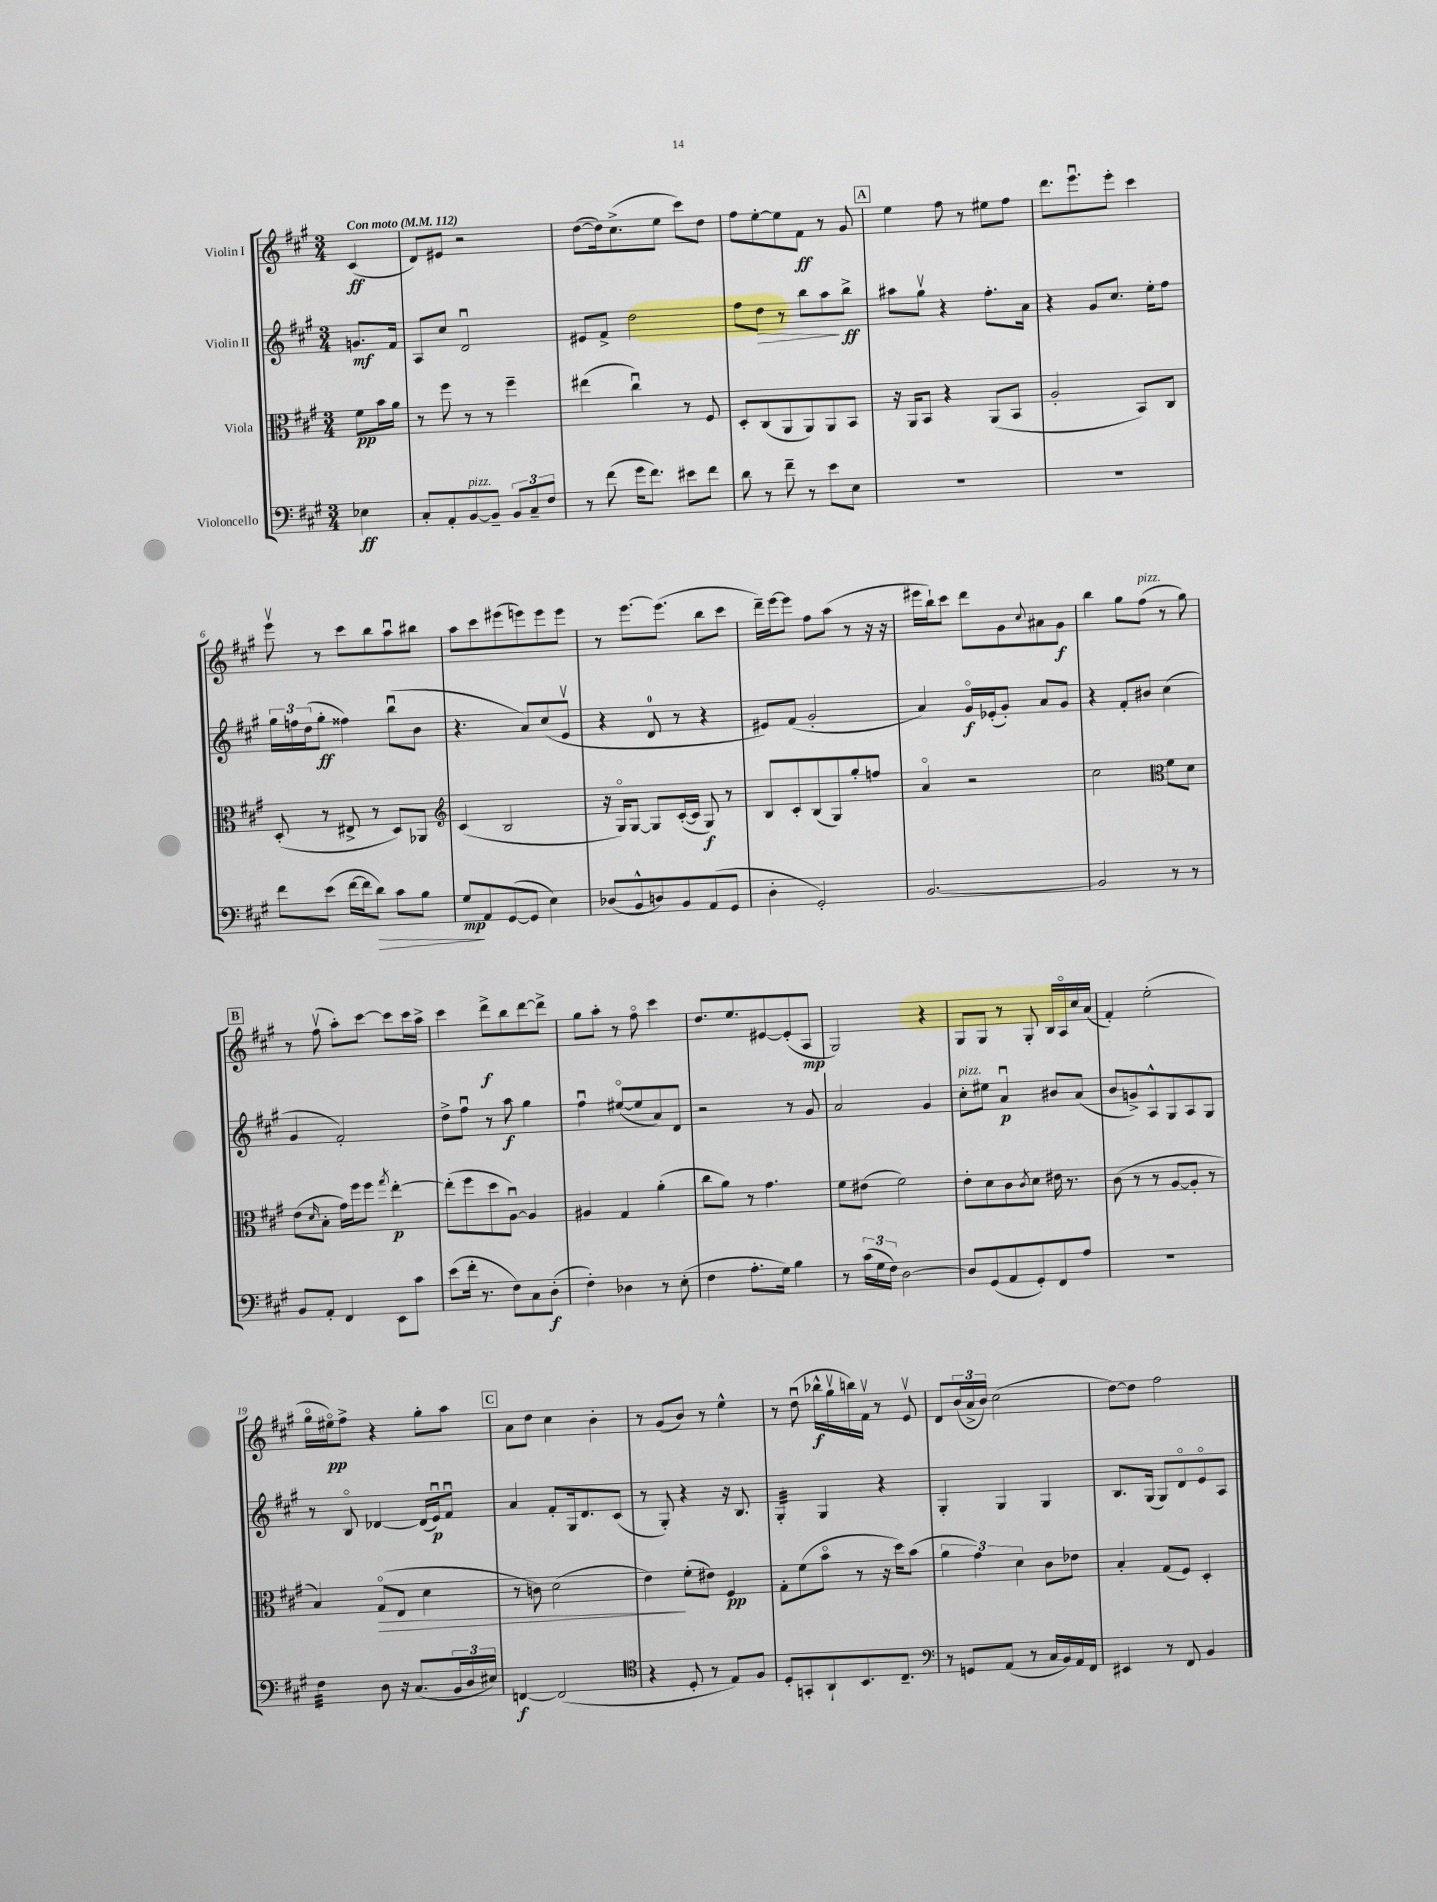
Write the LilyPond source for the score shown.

<<
\new StaffGroup <<
\new Staff = "s0" \with { instrumentName = "Violin I" } {
    \clef treble \key a \major \numericTimeSignature \time 3/4 \partial 4 \tempo "Con moto" 4 = 112
    cis'4\ff( |
    d'8) eis'8 r2 |
    d''8~( d''16) cis''8.->( e''8 cis'''8) d''8 |
    fis''8 e''8~-. e''8 fis'8\ff r8 gis'8 |
    \mark \markup { \box "A" } e''4 fis''8 r8 eis''8 fis''8 |
    d'''8. e'''8.\downbow e'''8-. cis'''4 |
    e'''8\upbow r8 cis'''8 b''8 a''8\downbow bis''8 |
    a''8 cis'''8 eis'''8( e'''8) e'''8 e'''8 |
    r8 e'''8.~ e'''8.( b''8 cis'''8 |
    d'''16--) e'''16~ e'''8 fis''8 a''8( r8 r16 r16 |
    eis'''16 b''16-!) cis'''8 d'''8 gis'8 \appoggiatura { cis''8 } ais'8 gis'8\f |
    b''4 gis''8 fis''8^\markup { \italic "pizz." }( r8 gis''8) |
    \mark \markup { \box "B" } r8 fis''8\upbow( a''8-.) cis'''8~ cis'''8 cis'''16 a''16-> |
    cis'''4 d'''8->\f b''8 d'''8~ d'''8-> |
    gis''8 a''8-. r8 fis''8\flageolet cis'''4 |
    d''8. e''8. eis'8~ eis'8-.( a8\mp |
    gis2) r4 |
    gis8 gis8 r8 gis8-. b16 a16\flageolet cis''16 a'16( |
    fis'4-.) e''2-.( |
    gis''16\flageolet eis''16\flageolet\pp) fis''8-> r4 gis''8-. a''8 |
    \mark \markup { \box "C" } a'8 d''8 cis''4 b'4-. |
    r8 gis'8( b'8) r8 e''4-^ |
    r8 d''8\downbow( bes''16-^\f gis''16\upbow b''16) fis'16\upbow r8 e'8\upbow |
    d'8 \tuplet 3/2 { b'16( a'16-> b'16) } cis''2( |
    d''8~) d''8 fis''2 \bar "|." |
}
\new Staff = "s1" \with { instrumentName = "Violin II" } {
    \clef treble \key a \major \numericTimeSignature \time 3/4 \partial 4
    g'8.\mf fis'16 |
    a8 cis''8 d'2\downbow |
    eis'8 fis'8-> d''2 |
    fis''8 d''8\> r8 b''8 a''8\! b''8->\ff |
    \mark \markup { \box "A" } ais''8 gis''8\upbow r4 fis''8.-. a'16 |
    r4 gis'8 cis''8. e''16-. fis''8 |
    \tuplet 3/2 { gis''16 f''16 d''16( } gis''8-.\ff fisis''4) b''8\downbow( b'8 |
    r4. a'8) cis''8( e'8\upbow |
    r4 d'8-0 r8 r4 |
    eis'8) fis'8( gis'2-. |
    a'4) gis'16\flageolet\f ees'16-.( gis'8-.) a'8 gis'8 |
    r4 fis'8-. bis'8 cis''4( |
    \mark \markup { \box "B" } gis'4 fis'2-.) |
    d''8-> fis''8\downbow r8 a''8\f gis''4 |
    fis''4\downbow eis''8~\flageolet( eis''8 a'8) d'8 |
    r2 r8 gis'8 |
    a'2 gis'4 |
    cis''8-.^\markup { \italic "pizz." } eis''8 a'4\downbow\p bis'8 a'8( |
    b'8 g'8->) a8-^ gis8 a8 gis8 |
    r8 b8\flageolet des'4~ des'16( e'16\downbow\p) fis'8\downbow |
    \mark \markup { \box "C" } a'4 fis'8-. gis16 d'8. cis'8( |
    r8 gis8-.) r4 r16 b8. |
    gis4:32-. gis4 r4 |
    gis4-. gis4 gis4 |
    b8. gis16( gis8) d'8\flageolet e'8\flageolet a8 \bar "|." |
}
\new Staff = "s2" \with { instrumentName = "Viola" } {
    \clef alto \key a \major \numericTimeSignature \time 3/4 \partial 4
    fis'8\pp b'16 a'16 |
    r8 fis''8 r8 r8 fis''4-- |
    eis''4( cis''4\downbow) r8 fis8 |
    d8-. cis8( a,8 a,8) a,8 b,8 |
    \mark \markup { \box "A" } r16 a,16 b,8 r4 a,8( b,8 |
    a2-. b,8) cis8 |
    d8-.( r8 eis8-> r8 d8) aes,8 |
    \clef treble cis'4( b2 |
    r16 gis16\flageolet) gis8~ gis8 cis'16~-.( cis'16 gis8\f) r8 |
    b8 cis'8-. b8( gis8) gis''8-. f''8 |
    a'4\flageolet r2 |
    cis''2 \clef alto fis'8 d'8 |
    \mark \markup { \box "B" } e'8( \grace { d'16 } b8-. gis'16) fis''16 fis''8 \acciaccatura { gis''8 } e''4~-.\p |
    e''8-.( fis''8 d''8 a8~\downbow) a4 |
    ais4 gis4 a'4-.( |
    cis''8 a'8) r8 gis'4. |
    fis'8 eis'8( fis'2) |
    e'8-. d'8 cis'8 \acciaccatura { cis'8 } d'8 eis'16 r8. |
    cis'8( r8 r8 a8~ a8-. r8 |
    b4) gis8\flageolet\>( e8 d'4 |
    \mark \markup { \box "C" } r8 c'8) d'2( |
    e'4\!) fis'8-.( eis'8) fis4\pp |
    gis8-. fis'8( b'8\flageolet r8 r16 d''16) b'8( |
    \tuplet 3/2 { a'4 gis'4) d'4 } cis'8 ees'8 |
    b4-. gis8( fis8) d4-. \bar "|." |
}
\new Staff = "s3" \with { instrumentName = "Violoncello" } {
    \clef bass \key a \major \numericTimeSignature \time 3/4 \partial 4
    ees4\ff |
    cis8-. a,8-. b,8~^\markup { \italic "pizz." } b,8-- \tuplet 3/2 { b,8 cis8-- fis8 } |
    r8 fis'8( gis'16 fis'8.) eis'8 fis'8 |
    d'8 r8 fis'8-- r8 e'8 e8 |
    \mark \markup { \box "A" } R2. |
    R2. |
    fis'8 e'8( fis'16~ fis'16 d'8\>) cis'8 b8 |
    gis8\mp\! a,8 gis,8~( gis,8 e4) |
    des8( b,8-^ d8) b,8 a,8( gis,8 |
    d4-. gis,2-.) |
    b,2.~ |
    b,2 r8 r8 |
    \mark \markup { \box "B" } b,8 a,8-. fis,4 e,8 cis'8 |
    e'8( fis'16-. r8. fis8) cis8 d8-.\f( |
    fis4-.) des4 r8 e8-.( |
    fis4 a8.-. gis16) b4 |
    r8 \tuplet 3/2 { cis'16( gis16 fis16) } d2~ |
    d8 gis,8( a,8 gis,8-.) fis,8 a8 |
    R2. |
    fis4:32 d8 r16 cis8.( \tuplet 3/2 { b,16 d16 eis16) } |
    \mark \markup { \box "C" } f,4~\f f,2( |
    \clef tenor r4 d8-. r8 e8) fis8 |
    d8-. g,8-. a,8-! b,8. cis8.-- |
    \clef bass r8 g,8 a,8( r8 cis16 b,16) a,16 fis,16 |
    eis,4 r8 fis,8 b,4 \bar "|." |
}
>>
>>
